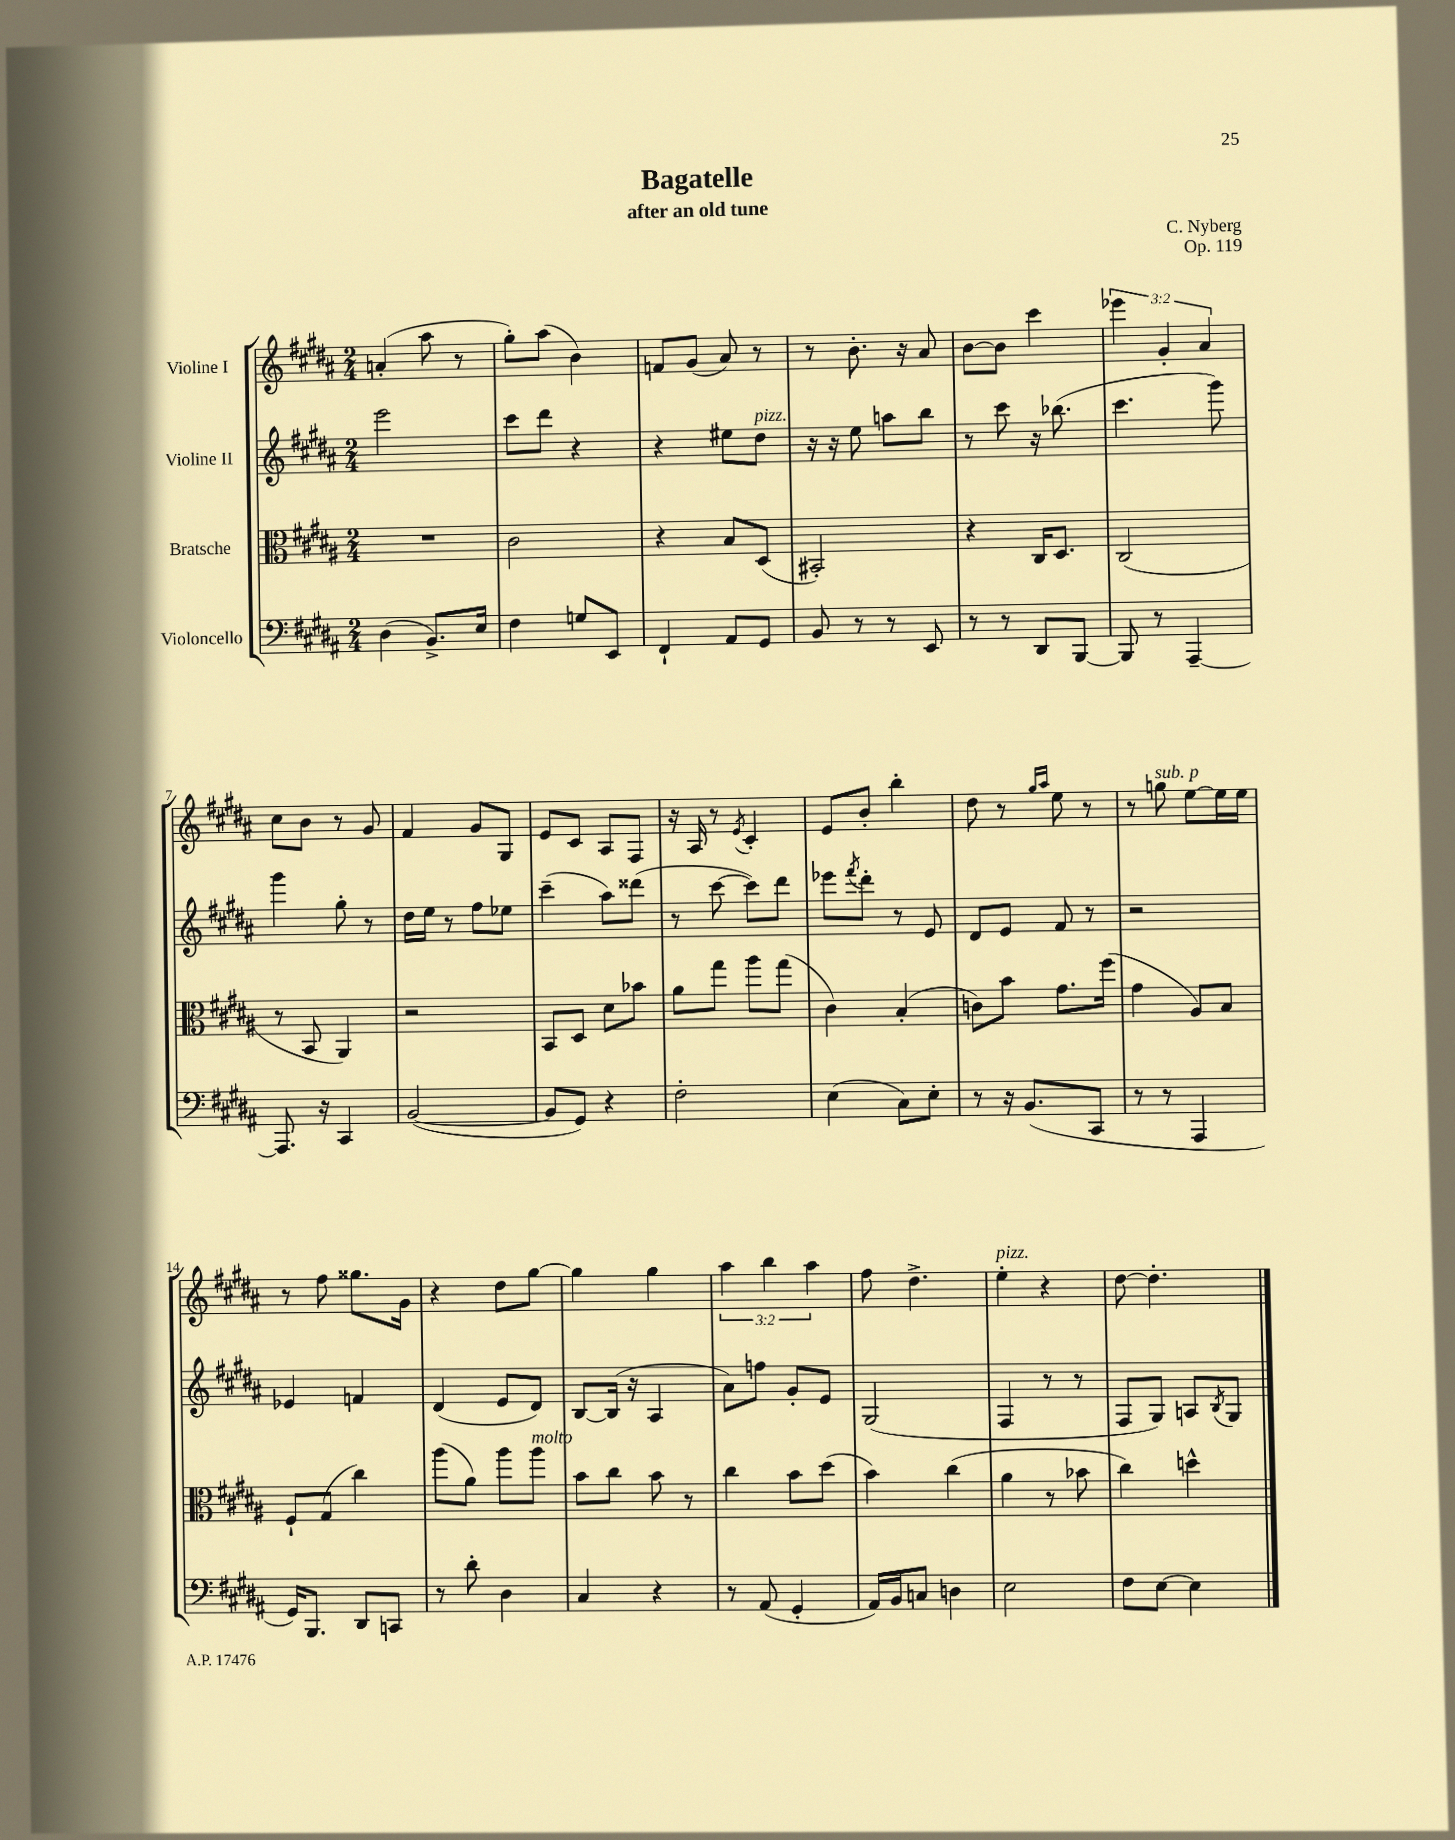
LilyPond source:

\header { title = "Bagatelle" composer = "C. Nyberg" subtitle = "after an old tune" opus = "Op. 119" }
<<
\new StaffGroup <<
\new Staff = "s0" \with { instrumentName = "Violine I" } {
    \clef treble \key b \major \numericTimeSignature \time 2/4 \override Staff.TupletNumber.text = #tuplet-number::calc-fraction-text
    a'4-.( ais''8 r8 |
    gis''8-.) ais''8( b'4) |
    f'8 gis'8( ais'8) r8 |
    r8 b'8.-. r16 ais'8 |
    b'8~ b'8 cis'''4 |
    \tuplet 3/2 { ees'''4 gis'4-. ais'4 } |
    cis''8 b'8 r8 gis'8 |
    fis'4 gis'8 gis8 |
    e'8 cis'8 ais8 fis8 |
    r16 ais16 r8 \acciaccatura { e'8 } cis'4-. |
    e'8 b'8-. b''4-. |
    dis''8 r8 \grace { gis''16 ais''16 } e''8 r8 |
    r8 g''8^\markup { \italic "sub. p" } e''8~ e''16 e''16 |
    r8 fis''8 gisis''8. gis'16 |
    r4 dis''8 gis''8~ |
    gis''4 gis''4 |
    \tuplet 3/2 { ais''4 b''4 ais''4 } |
    fis''8 dis''4.-> |
    e''4-.^\markup { \italic "pizz." } r4 |
    dis''8~ dis''4.-. \bar "|." |
}
\new Staff = "s1" \with { instrumentName = "Violine II" } {
    \clef treble \key b \major \numericTimeSignature \time 2/4
    e'''2 |
    cis'''8 dis'''8 r4 |
    r4 eis''8 dis''8^\markup { \italic "pizz." } |
    r16 r16 e''8 a''8 b''8 |
    r8 cis'''8 r16 bes''8.( |
    cis'''4. gis'''8) |
    gis'''4 gis''8-. r8 |
    dis''16 e''16 r8 fis''8 ees''8 |
    cis'''4--( ais''8) disis'''8( |
    r8 cis'''8~ cis'''8) dis'''8 |
    ees'''8 \acciaccatura { fis'''8 } dis'''8-. r8 e'8 |
    dis'8 e'8 fis'8 r8 |
    r2 |
    ees'4 f'4 |
    dis'4( e'8 dis'8) |
    b8~ b16( r16 ais4 |
    ais'8) f''8 gis'8-. e'8 |
    gis2( |
    fis4 r8 r8 |
    fis8 gis8) a8 \acciaccatura { b8 } gis8 \bar "|." |
}
\new Staff = "s2" \with { instrumentName = "Bratsche" } {
    \clef alto \key b \major \numericTimeSignature \time 2/4
    R2 |
    cis'2 |
    r4 b8 dis8( |
    bis,2-.) |
    r4 cis16 dis8. |
    cis2( |
    r8 b,8 ais,4) |
    r2 |
    b,8 dis8 dis'8 bes'8 |
    ais'8 gis''8 ais''8 gis''8( |
    cis'4) b4-.( |
    c'8) b'8 gis'8. fis''16( |
    gis'4 ais8) b8 |
    fis8-! gis8( cis''4) |
    ais''8( ais'8) ais''8 ais''8^\markup { \italic "molto" } |
    b'8 cis''8 b'8 r8 |
    cis''4 b'8 dis''8( |
    b'4) cis''4( |
    ais'4 r8 bes'8 |
    cis''4) d''4-^ \bar "|." |
}
\new Staff = "s3" \with { instrumentName = "Violoncello" } {
    \clef bass \key b \major \numericTimeSignature \time 2/4
    dis4( b,8.->) e16 |
    fis4 g8 e,8 |
    fis,4-! ais,8 gis,8 |
    b,8 r8 r8 e,8 |
    r8 r8 dis,8 b,,8~ |
    b,,8 r8 ais,,4~-- |
    ais,,8. r16 cis,4 |
    b,2~( |
    b,8 gis,8) r4 |
    fis2-. |
    e4( cis8) e8-. |
    r8 r16 b,8.( cis,8 |
    r8 r8 ais,,4 |
    gis,16) b,,8. dis,8 c,8 |
    r8 dis'8-. dis4 |
    cis4 r4 |
    r8 ais,8( gis,4-. |
    ais,16) b,16 c8 d4 |
    e2 |
    fis8 e8~ e4 \bar "|." |
}
>>
>>
